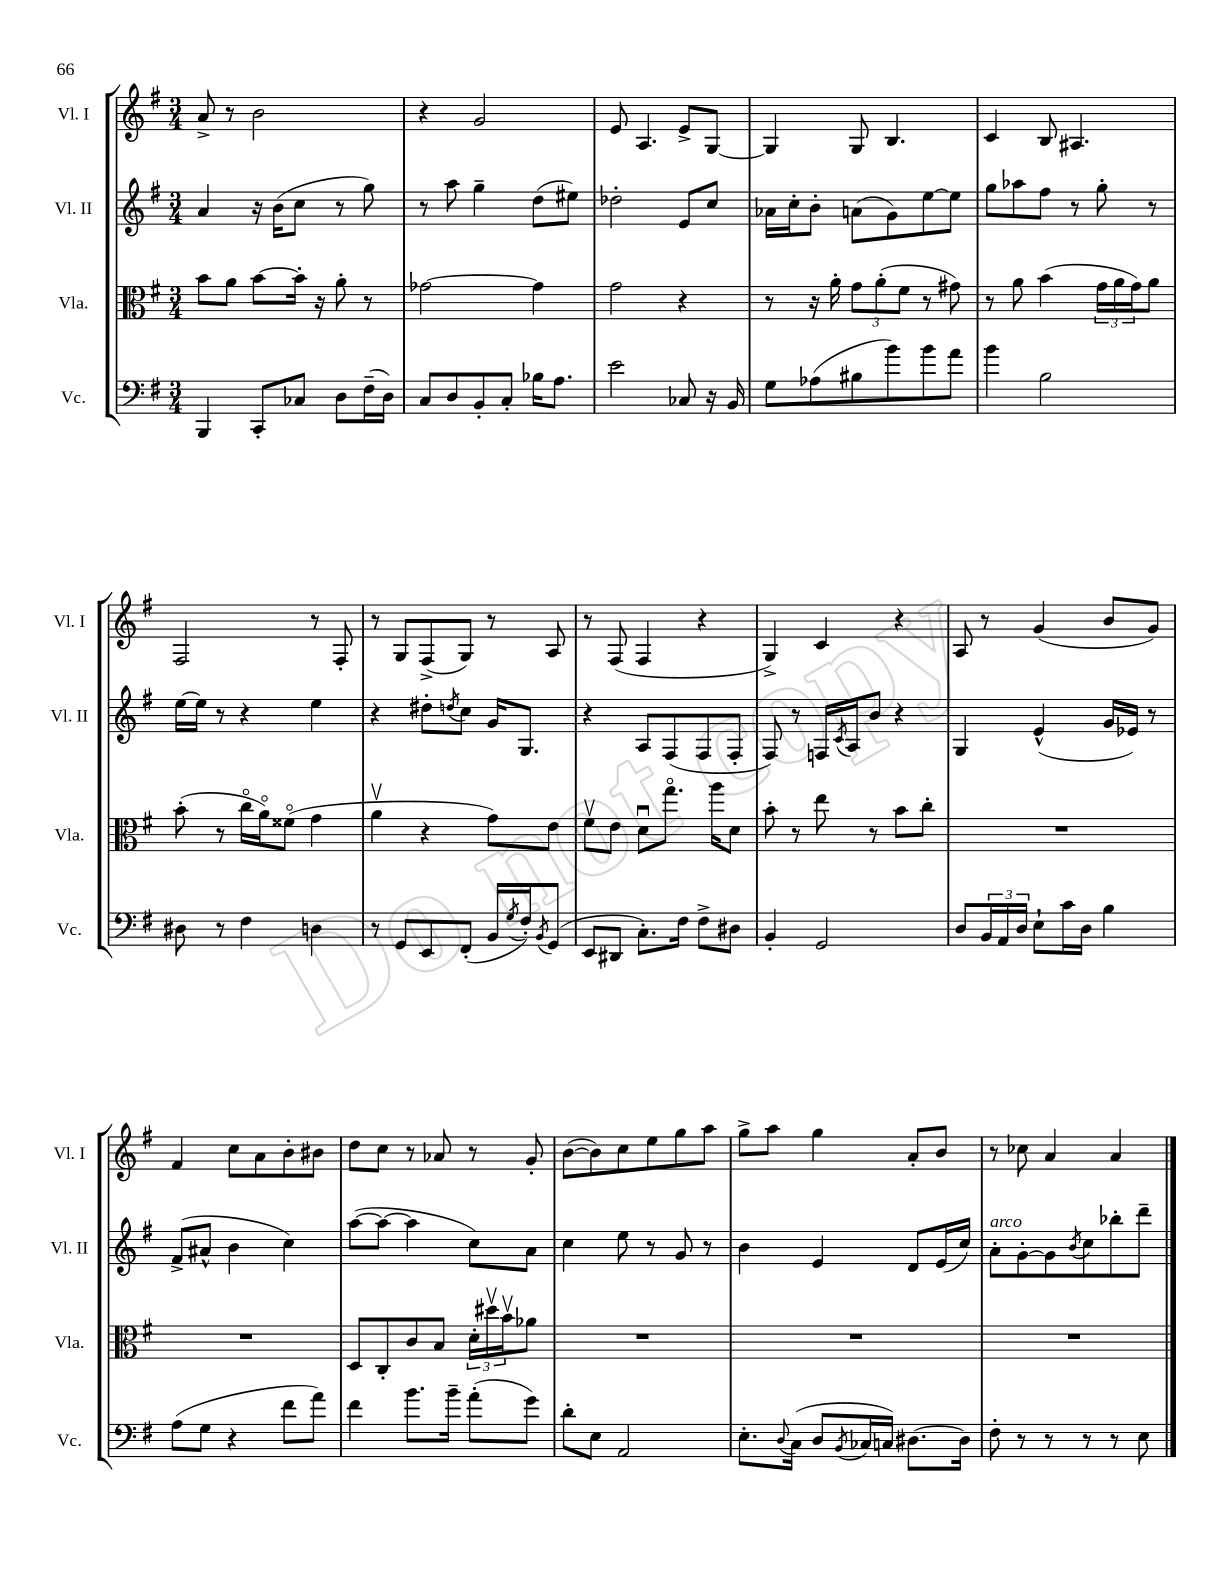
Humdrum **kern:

**kern	**kern	**kern	**kern
*staff4	*staff3	*staff2	*staff1
*clefF4	*clefC3	*clefG2	*clefG2
*k[f#]	*k[f#]	*k[f#]	*k[f#]
*M3/4	*M3/4	*M3/4	*M3/4
4BBB/	8b\L	4a/	8a^/
.	8a\J	.	8r
8CC'/L	[8b\L	16r	2b\
.	.	(16b\LK	.
8C-/J	16b'\]Jk	8cc\J	.
.	16r	.	.
8D\L	8a'\	8r	.
(16F#~\L	8r	8gg\)	.
16D\JJ)	.	.	.
=	=	=	=
8C/L	[2g-\	8r	4r
8D/	.	8aa\	.
8BB'/	.	4gg~\	2g/
8C'/J	.	.	.
16B-\LK	4g-\]	(8dd\L	.
8.A\J	.	.	.
.	.	8ee#\J)	.
=	=	=	=
2e\	2g\	2dd-'\	8e/
.	.	.	4.A/
8C-/	4r	8e/L	8e^/L
16r	.	8cc/J	[8G/J
16BB/	.	.	.
=	=	=	=
8G\L	8r	16a-\LL	4G/]
.	.	16cc'\J	.
(8A-\	16r	8b'\J	.
.	16a'\	.	.
8B#\	12g\L	(8a\L	8G/
.	(12a'\	.	.
8b\)	.	8g\)	4.B/
.	12f#\J	.	.
8b\	8r	[8ee\	.
8a\J	8g#\)	8ee\]J	.
=	=	=	=
4b\	8r	8gg\L	4c/
.	8a\	8aa-\	.
2B\	(4b\	8ff#\J	8B/
.	.	8r	4.A#/
.	24g\LL	8gg'\	.
.	24a\	.	.
.	24g\J)	.	.
.	8a\J	8r	.
=	=	=	=
8D#\	(8b'\	[16ee\LL	2F#/
.	.	16ee\]JJ	.
8r	8r	8r	.
4F#\	16cco\LL	4r	.
.	16ao\J)	.	.
.	(8f##o\J	.	.
4D\	4g\	4ee\	8r
.	.	.	8F#'/
=	=	=	=
8r	4av\	4r	8r
8GG/L	.	.	8G/L
8EE/	4r	8dd#'\L	(8F#^/
.	.	8qdd/	.
(8FF#'/J	.	8cc\J	8G/J)
16BB/LL	8g\L)	16g/LK	8r
8qG/	.	.	.
16F#'/J)	.	8.G/J	.
8qBB/	.	.	.
(8GG/J	8e\J	.	8A/
=	=	=	=
8EE/L	8f#v\L	4r	8r
8DD#/J	8e\J	.	(8F#/
8.C'\L)	8du\L	8A/L	4F#/
.	8.ggo\J	(8F#/	.
16F#\Jk	.	.	.
8F#^\L	.	8F#/	4r
.	16aa\LK	.	.
8D#\J	8d\J	8F#'/J	.
=	=	=	=
4BB'/	8b'\	8F#/)	4G^/)
.	8r	8r	.
2GG/	8ee\	16F/LL	4c/
.	.	8qc/	.
.	.	16A/J	.
.	8r	8b/J	.
.	8b\L	4r	4r
.	8cc'\J	.	.
=	=	=	=
8D/L	2.r	4G/	8A/
24BB/L	.	.	8r
24AA/	.	.	.
24D/JJ	.	.	.
8E`\L	.	(4e^^/	(4g/
16c\L	.	.	.
16D\JJ	.	.	.
4B\	.	16g/LL	8b/L
.	.	16e-/JJ)	.
.	.	8r	8g/J)
=	=	=	=
(8A\L	2.r	(8f#^/L	4f#/
8G\J	.	8a#^^/J	.
4r	.	4b\	8cc\L
.	.	.	8a\
8f#\L	.	4cc\)	8b'\
8a\J)	.	.	8b#\J
=	=	=	=
4f#\	8D/L	([8aa\L	8dd\L
.	8C'/	8aa\_J	8cc\J
8.b\L	8c/	4aa\]	8r
.	8B/J	.	8a-/
16b~\Jk	.	.	.
(8a'\L	24d'\LL	8cc\L)	8r
.	24dd#v\	.	.
.	24bv\J	.	.
8g\J)	8a-\J	8a\J	8g'/
=	=	=	=
8d'\L	2.r	4cc\	([8b\L
8E\J	.	.	8b\])
2AA/	.	8ee\	8cc\
.	.	8r	8ee\
.	.	8g/	8gg\
.	.	8r	8aa\J
=	=	=	=
8.E'\L	2.r	4b\	8gg^\L
.	.	.	8aa\J
8qqD/	.	.	.
(16C\Jk	.	.	.
8D/L	.	4e/	4gg\
8qBB/	.	.	.
16C-/L	.	.	.
16C/JJ)	.	.	.
[8.D#\L	.	8d/L	8a'/L
.	.	(16e/L	8b/J
16D#\]Jk	.	16cc/JJ)	.
=	=	=	=
8F#'\	2.r	8a'\L	8r
8r	.	[8g'\	8cc-\
8r	.	8g\]	4a/
.	.	8qb/	.
8r	.	8cc\	.
8r	.	8bb-'\	4a/
8E\	.	8ddd~\J	.
==	==	==	==
*-	*-	*-	*-
